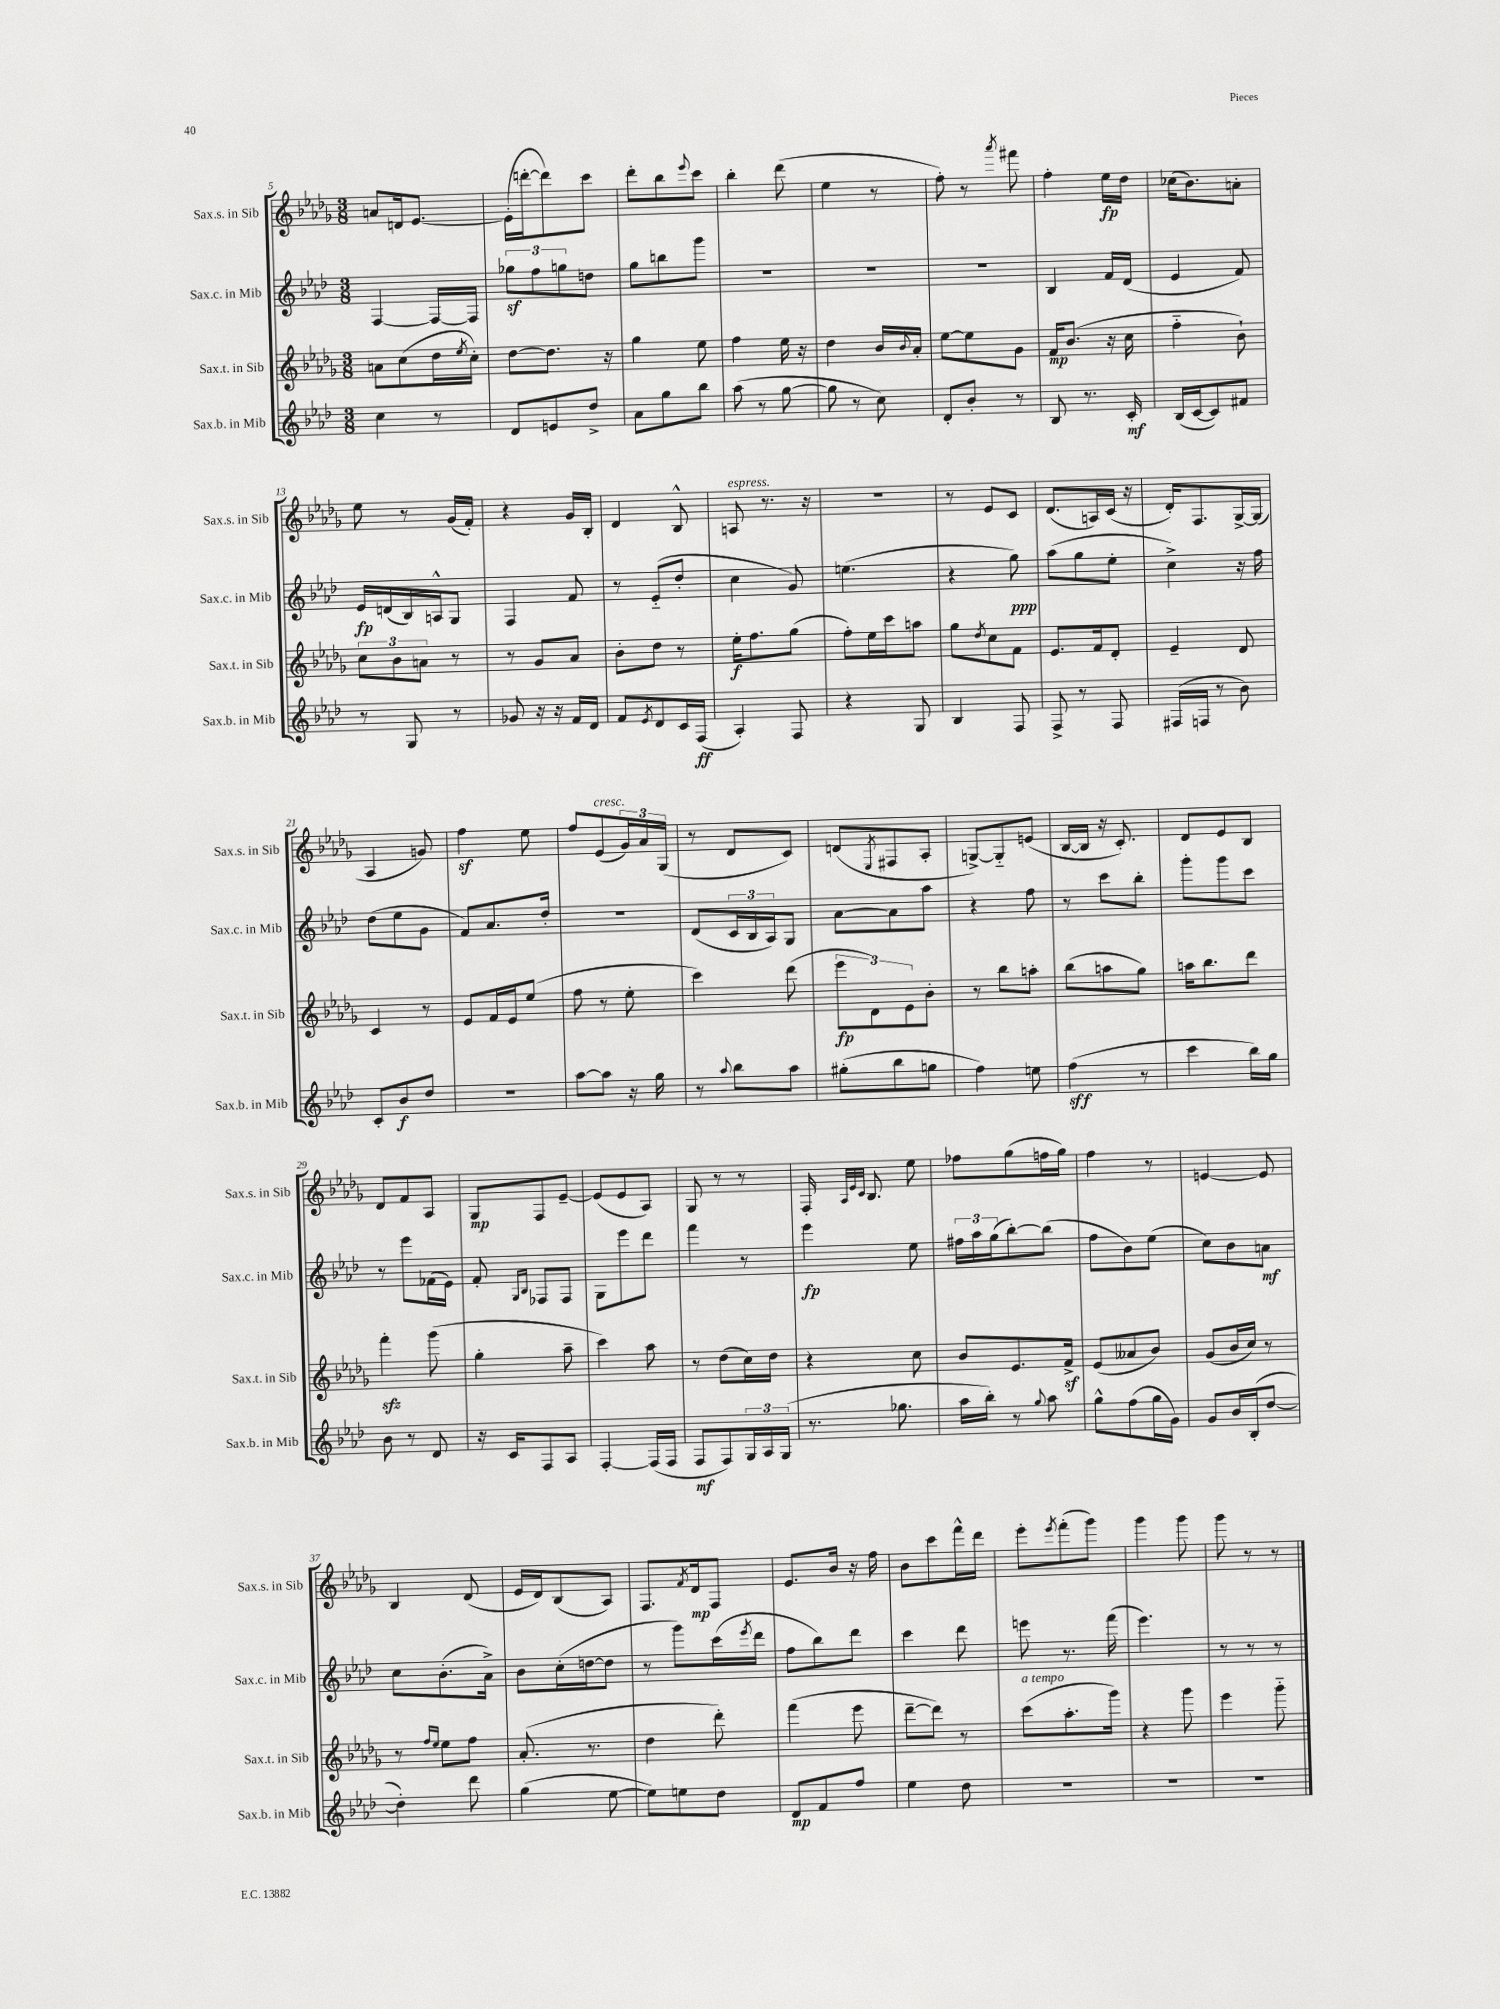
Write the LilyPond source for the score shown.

<<
\new StaffGroup <<
\new Staff = "s0" \with { instrumentName = "Sax.s. in Sib" shortInstrumentName = "Sax.s. in Sib" } {
    \clef treble \key des \major \numericTimeSignature \time 3/8
    a'8 d'16 ees'8.~ |
    ees'16-.( d'''16~-. d'''8) c'''8 |
    des'''8-. bes''8 \appoggiatura { ees'''8 } c'''8 |
    bes''4-. des'''8( |
    ees''4 r8 |
    f''8-.) r8 \acciaccatura { aes'''8 } fis'''8 |
    f''4-. ees''16\fp des''16 |
    ces''16( bes'8.) a'8-. |
    ees''8 r8 ges'16( f'16-.) |
    r4 ges'16 bes16-. |
    des'4 bes8-^ |
    a8^\markup { \italic "espress." } r8. r16 |
    R4. |
    r8 ees'8 c'8 |
    des'8.( a16) c'16( r16 |
    des'16-.) f8. ges16~-> ges16( |
    aes4 g'8) |
    f''4\sf ees''8 |
    f''8 ees'8^\markup { \italic "cresc." }( \tuplet 3/2 { ges'16) aes'16 ges16( } |
    r8 des'8 c'8) |
    d'8( \acciaccatura { ees8 } fis8 aes8-. |
    g8~->) g8-_ e'8( |
    bes16~ bes16 r16 c'8.-.) |
    des'8 ees'8 bes8 |
    des'8 f'8 aes8 |
    ges8\mp f8 ees'8~-- |
    ees'8( ees'8 aes8) |
    ges8 r8 r8 |
    f16-. \grace { aes32 ees'32 c'32 } bes8. ees''8 |
    fes''8 ges''8( f''16 ges''16) |
    f''4 r8 |
    e'4~ e'8 |
    bes4 des'8( |
    ees'16 des'16) bes8( aes8) |
    f8. \acciaccatura { f'8 } des'16\mp f8 |
    ees'8. bes'16 r16 f''16 |
    bes'8 c'''8 f'''16-^ des'''16 |
    ees'''8-. \acciaccatura { ees'''8 } f'''8-.( ges'''8) |
    ges'''4 ges'''8 |
    ges'''8 r8 r8 \bar "|." |
}
\new Staff = "s1" \with { instrumentName = "Sax.c. in Mib" shortInstrumentName = "Sax.c. in Mib" } {
    \clef treble \key aes \major \numericTimeSignature \time 3/8
    f4~ f16~ f16 |
    \tuplet 3/2 { ges''8\sf f''8 g''8 } d''8 |
    g''8 b''8 g'''8 |
    R4. |
    R4. |
    R4. |
    bes4 f'16 des'16( |
    ees'4 f'8) |
    ees'16\fp d'16( bes16) a16-^ g8 |
    f4 f'8 |
    r8 ees'8-_( des''8-. |
    c''4 g'8) |
    e''4.( |
    r4 g''8\ppp) |
    aes''8( g''8 ees''8-. |
    c''4->) r16 f''16 |
    des''8( ees''8 g'8 |
    f'8) aes'8. des''16-. |
    R4. |
    des'8( \tuplet 3/2 { c'16 bes16 aes16) } g8 |
    aes'8~ aes'8 aes''8 |
    r4 f''8 |
    r8 c'''8 bes''8-. |
    g'''8-. g'''8 c'''8 |
    r8 ees'''8 fes'16( ees'16) |
    f'8-. \grace { g16 bes16 } fes8 fes8 |
    g8 ees'''8 des'''8 |
    f'''4 r8 |
    ees'''4\fp ees''8 |
    \tuplet 3/2 { fis''16 aes''16 g''16( } bes''8~-.) bes''8( |
    f''8 bes'8) ees''8( |
    c''8) bes'8 a'8\mf |
    c''8 bes'8.-.( aes'16->) |
    bes'8 c''16-.( d''16~ d''8 |
    r8 g'''8) c'''16( \acciaccatura { ees'''8 } des'''16 |
    f''8 bes''8) des'''8 |
    c'''4 des'''8 |
    e'''8 r8. f'''16( |
    ees'''4.) |
    r8 r8 r8 \bar "|." |
}
\new Staff = "s2" \with { instrumentName = "Sax.t. in Sib" shortInstrumentName = "Sax.t. in Sib" } {
    \clef treble \key des \major \numericTimeSignature \time 3/8
    a'8 c''8( des''16 \acciaccatura { ees''8 } c''16-.) |
    des''8~ des''8. r16 |
    ges''4 ees''8 |
    f''4 ees''16 r16 |
    des''4 bes'16 \appoggiatura { bes'8 } aes'16-. |
    ees''8~ ees''8 ges'8 |
    f'16\mp bes'8.( r16 c''16 |
    f''4-_ bes'8-!) |
    \tuplet 3/2 { c''8 bes'8 a'8 } r8 |
    r8 ges'8 aes'8 |
    bes'8-. des''8 r8 |
    ees''16-.\f f''8. ges''8( |
    f''8-.) ees''16 c'''16 a''8 |
    ges''8 \acciaccatura { des''8 } c''8 f'8 |
    ees'8. f'16 des'8-. |
    ees'4-- des'8 |
    c'4 r8 |
    ees'8 f'16 ees'16 ees''8( |
    f''8 r8 ees''8-. |
    c'''4) des'''8( |
    \tuplet 3/2 { ees'''8\fp des'8) ees'8 } bes'8-. |
    r8 bes''8 a''8-. |
    bes''8( a''8 ges''8) |
    a''16 bes''8. des'''8 |
    f'''4-.\sfz ges'''8( |
    ges''4-. aes''8-- |
    c'''4) aes''8 |
    r8 des''8( c''16) des''16 |
    r4 c''8 |
    bes'8 ees'8. f'16->\sf |
    ees'8( aeses'8 bes'8) |
    ges'8( bes'16 c''16) r8 |
    r8 \grace { f''16 ees''16 } ees''8 f''8 |
    aes'8.-.( r8. |
    des''4 des'''8-.) |
    f'''4( ees'''8 |
    des'''8~-- des'''8) r8 |
    c'''8^\markup { \italic "a tempo" }( aes''8.-. ges'''16) |
    r4 ges'''8 |
    ees'''4 ges'''8-_ \bar "|." |
}
\new Staff = "s3" \with { instrumentName = "Sax.b. in Mib" shortInstrumentName = "Sax.b. in Mib" } {
    \clef treble \key aes \major \numericTimeSignature \time 3/8
    c''4 r8 |
    des'8 e'8 des''8-> |
    aes'8 g''8 bes''8 |
    aes''8( r8 g''8~ |
    g''8 r8 c''8) |
    des'8-. bes'8-. r8 |
    bes8 r8. c'16-.\mf |
    bes16( c'16~ c'8) fis'8 |
    r8 g8 r8 |
    ges'8 r16 r16 f'16 des'16 |
    f'8 \acciaccatura { ees'8 } des'8 c'16 f16\ff( |
    aes4-.) f8 |
    r4 g8 |
    bes4 f8 |
    f8-> r8 f8 |
    fis16( f16 r8 bes'8) |
    c'8-. bes'8\f des''8 |
    r4. |
    aes''8~ aes''8 r16 g''16 |
    r8 \appoggiatura { aes''8 } bes''8 aes''8 |
    gis''8-.( bes''8 g''8 |
    f''4) e''8 |
    f''4\sff( r8 |
    c'''4 bes''16) g''16 |
    bes'8 r8 des'8 |
    r16 c'16 f8 aes8 |
    f4~-. f16( f16 |
    f8\mf f8) \tuplet 3/2 { g16 aes16 g16( } |
    r8. ges''8. |
    aes''16 bes''16-.) r8 \appoggiatura { g''8 } aes''8 |
    g''8-^ f''8( g''16 g'16) |
    g'8 bes'16 bes16-.( des''8~ |
    des''4-.) des'''8 |
    g''4( ees''8~ |
    ees''8) e''8 des''8 |
    des'8\mp f'8 f''8 |
    ees''4 des''8 |
    R4. |
    R4. |
    R4. \bar "|." |
}
>>
>>
\layout { \context { \Score currentBarNumber = #5 } }
